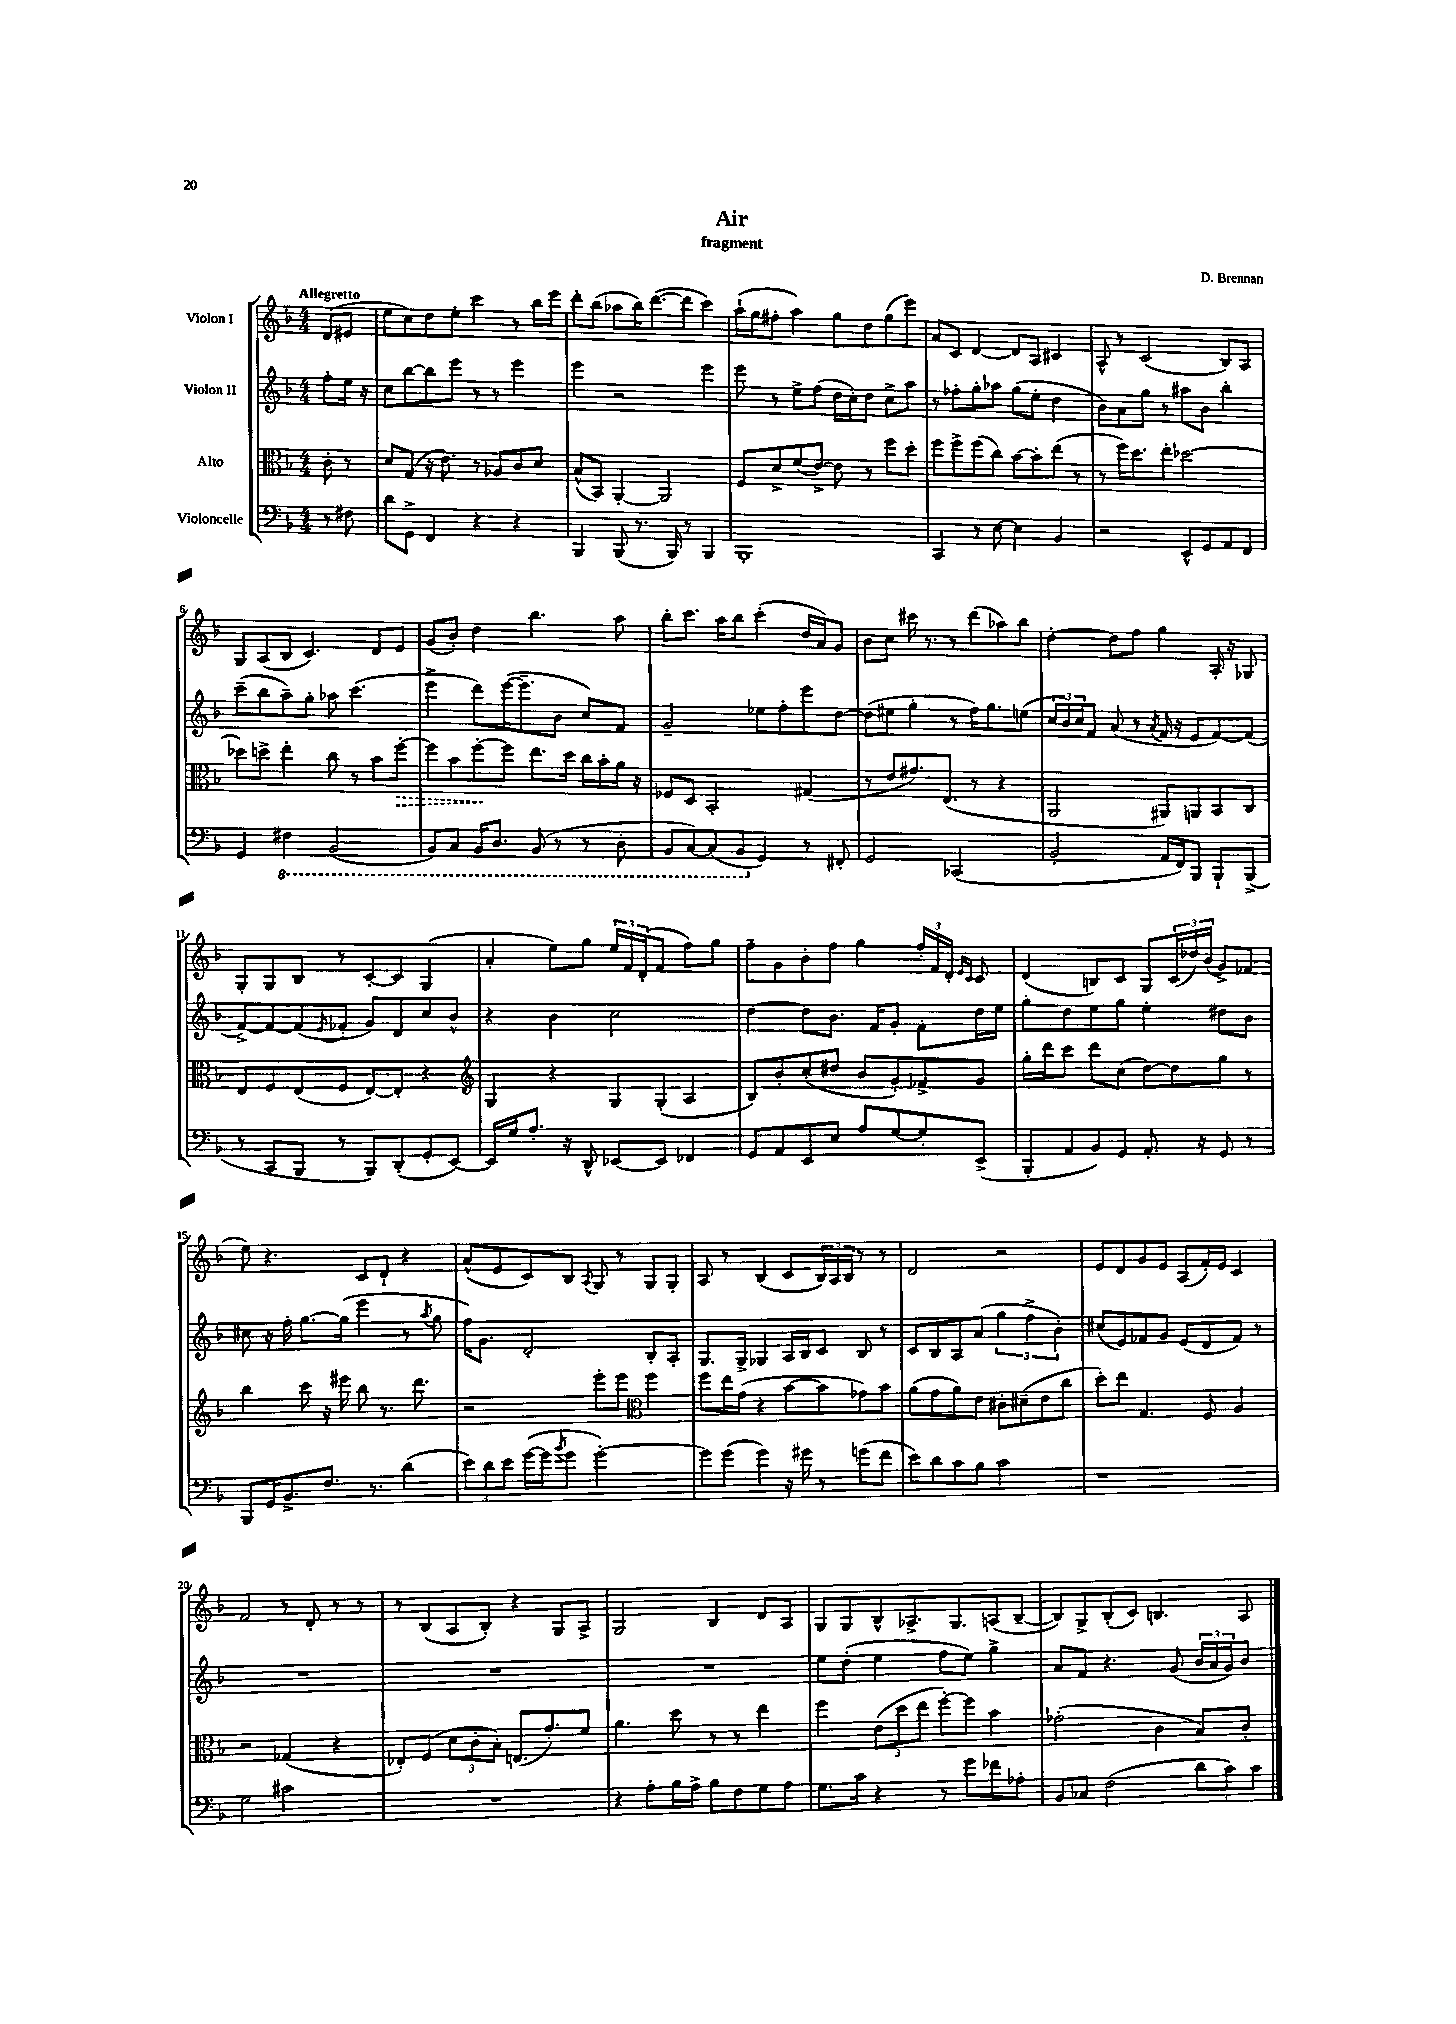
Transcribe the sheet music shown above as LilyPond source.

\header { title = "Air" composer = "D. Brennan" subtitle = "fragment" }
<<
\new StaffGroup <<
\new Staff = "s0" \with { instrumentName = "Violon I" } {
    \clef treble \key f \major \numericTimeSignature \time 4/4 \partial 4 \tempo "Allegretto"
    d'8( eis'8 |
    e''8 c''8) d''8 e''8-. c'''4 r8 bes''16 e'''16 |
    d'''8-. bes''8( aes''8 bes''16) d'''8.~( d'''8 c'''4) |
    a''16-!( g''16 fis''8-. a''4) g''8 d''8 g''8( e'''8) |
    a'8 c'8 d'4~ d'8 a8 cis'4 |
    a8-^ r8 c'2( bes8) a8 |
    g8 a8( bes8 c'4.) d'8 e'8 |
    g'8( bes'8-.) d''4 bes''4. a''8 |
    bes''8-. c'''8. a''16 bes''8 c'''4-.( d''16 a'16) g'8 |
    bes'8 c''8 cis'''16 r8. r8 d'''8( aes''8) bes''8 |
    d''4~-. d''8 f''8 g''4 a16-. r16 ges8 |
    g8-. g8 bes8 r8 c'8~-. c'8 g4( |
    a'4-. e''8) g''8 \tuplet 3/2 { e''16 f'16 d'16-.( } f'8 f''8) g''8 |
    f''8-- g'8 bes'8-. f''8 g''4 \tuplet 3/2 { f''16-. f'16 d'16-. } \grace { e'16 c'16 } c'8 |
    d'4( b8) c'8 g8 \tuplet 3/2 { c'16( des''16) bes'16( } g'8->) fes'8( |
    e''8) r4. c'8 d'8-! r4 |
    a'8-^( e'8 c'8) bes8 \acciaccatura { a8 } g8 r8 g8 g8-. |
    a8 r8 bes4( c'8 \tuplet 3/2 { bes16) a16 bes16 } r8 r8 |
    d'2 r2 |
    e'8 d'8 g'8 e'8 a8( f'16-.) e'16 c'4 |
    f'2 r8 d'8-. r8 r8 |
    r8 bes8( a8 bes8-.) r4 g8 a8-> |
    g2 bes4 d'8 a8 |
    g8 g8 bes8-^ aes8.-> g8. a8( bes8~-- |
    bes8) g8-> bes8-.( c'8) b4. a8 \bar "|." |
}
\new Staff = "s1" \with { instrumentName = "Violon II" } {
    \clef treble \key f \major \numericTimeSignature \time 4/4 \partial 4
    f''8-. e''16 r16 |
    c''8 bes''8~ bes''8 e'''8 r8 r8 e'''4 |
    e'''4 r2 e'''4 |
    e'''8 r8 e''8-> f''8( d''16 c''16-.) d''8 c''8-> a''8 |
    r8 fes''8-. g''8-. aes''8 g''8( e''8-. d''4 |
    bes'8) a'8 g''8 r8 ais''8 bes'8 bes''4-. |
    c'''8--( bes''8 a''8--) g''8-. aes''8 c'''4.( |
    e'''4-> d'''8) e'''16~( e'''8.-- bes'8 c''8) f'8 |
    g'2-- ees''8 f''8-. e'''8 d''8~ |
    d''8( eis''8 g''4-. r8 f''16) g''8. e''8( |
    \tuplet 3/2 { c''16 bes'16) c''16 } f'8 a'8( r8 \acciaccatura { a'8 } f'16 r16 e'8 f'8~) f'8( |
    f'8~->) f'8~ f'8( \acciaccatura { e'8 } fes'8-. g'8) d'8 c''8 bes'8-^ |
    r4 bes'4 c''2 |
    d''4~ d''8 bes'8. f'16 g'8-. f'8-. d''16 e''16 |
    g''8-. d''8 e''8 g''8 e''4-. dis''8 bes'8 |
    cis''8 r16 f''16-. g''8.~ g''16( e'''4 r8 \acciaccatura { a''8 } g''8 |
    f''16) g'8. d'2-. bes8-. a8-. |
    g8. g16-> ges4 a16 bes16 c'8 bes8 r8 |
    c'8 bes8 a8 a'8( \tuplet 3/2 { g''4 f''4-> bes'4-.) } |
    cis''8( e'8) fes'8 g'8 e'8( d'8 fes'8) r8 |
    R1 |
    R1 |
    R1 |
    e''8 d''8-.( e''4 f''8 e''8) g''4-> |
    a'8 f'8 r4. g'8( \tuplet 3/2 { bes'16 a'16 g'16) } bes'8 \bar "|." |
}
\new Staff = "s2" \with { instrumentName = "Alto" } {
    \clef alto \key f \major \numericTimeSignature \time 4/4 \partial 4
    c'8-. r8 |
    d'8 g8( r16 e'8.) r8 aes8 c'8 d'8 |
    bes8-^( bes,8) a,4~-. a,2 |
    f8 d'8-> f'8( e'8~->) e'8 r8 f''8 d''8-. |
    f''8 f''8-> f''8( c''8) bes'8~ bes'8-. e''8( r8 |
    r8 f''16) d''8. e''8-. des''2~ |
    des''8 d''8-> e''4-. c''8 r8 bes'8 \once \override Hairpin.style = #'dashed-line f''8~-.\> |
    f''8 bes'8 f''8~-.\! f''8 e''8. d''16 c''16 bes'16-. a'16 r16 |
    fes8 d8 bes,2-. gis4( |
    r8 e'8 gis'8.) e8.( r8 r4 |
    a,2 ais,8) a,8 bes,8 c8 |
    e8 f8 e8( f8 e8~) e8-. r4 |
    \clef treble g4 r4 g8 g8-.( a4 |
    bes8) bes'8-. c''8-.( dis''8 bes'8 g'8-.) fes'8-> g'8 |
    g''16-. d'''16 c'''8 d'''8 c''8( d''8~) d''8 g''8 r8 |
    bes''4 c'''8 r16 eis'''16 bes''8 r8. d'''8. |
    r2 e'''8-. e'''8 \clef alto f''4 |
    f''8 e''16 g'16( r4 bes'8~ bes'8 ges'8) bes'8 |
    a'8( g'8 a'8) e'8 cis'8-. dis'8--( e'8 c''8 |
    d''8-.) e''8 g4. f8 a4 |
    r2 ges4( r4 |
    ees8-.) f8( \tuplet 3/2 { d'8 c'8-. bes8-.) } e8.( g'8.-.) f'8 |
    a'4. d''8 r8 r8 e''4 |
    f''4 \tuplet 3/2 { e'8( d''8 e''8 } f''8~-.) f''8 bes'4 |
    ges'2-.( c'4 bes8) c'8-. \bar "|." |
}
\new Staff = "s3" \with { instrumentName = "Violoncelle" } {
    \clef bass \key f \major \numericTimeSignature \time 4/4 \partial 4
    r8 fis8 |
    d'8 g,8-> f,4 r4 r4 |
    bes,,4 bes,,8( r8. bes,,16) r8 bes,,4 |
    bes,,1-. |
    c,4 r8 e8~ e4 bes,4 |
    r2 e,8-^ g,8 a,8 f,8 |
    g,4 \ottava #-1 fis,4 bes,,2( |
    bes,,8) c,8 bes,,16 d,8. bes,,8( r8 r8 d,8-. |
    bes,,8 c,8~) c,8( bes,,8 \ottava #0 g,4) r8 fis,8-. |
    g,2 ces,2( |
    bes,2-. a,16 f,16) bes,,8 bes,,8-! bes,,8->( |
    r8 c,8 bes,,8 r8 bes,,8) d,8-.( g,8-. e,8~) |
    e,16 g16 a8.-. r16 d,8-^ ees,8~ ees,8 fes,4 |
    g,8 a,8 e,8 e8 a8 g8~ g8-. e,8->( |
    bes,,8-. a,8 bes,8) g,8 a,8.-. r16 g,8 r8 |
    bes,,8 g,16 bes,8.-> f8. r8. d'4( |
    \tuplet 3/2 { e'8) d'8 e'8 } g'16~( g'16 \acciaccatura { bes'8 } g'8 g'2~-.) |
    g'8 g'8( g'4) r16 gis'16 r8 g'8( f'8 |
    e'8) d'8 c'8 bes8 c'2 |
    r1 |
    g2 cis'2 |
    R1 |
    r4 a8-. bes16 a16-> bes8 f8 g8 a8 |
    g8. c'16 r4 r8 g'8 fes'8 aes8-. |
    bes,8 ces8 f2( \tuplet 3/2 { d'8 c'8) c'8 } \bar "|." |
}
>>
>>
